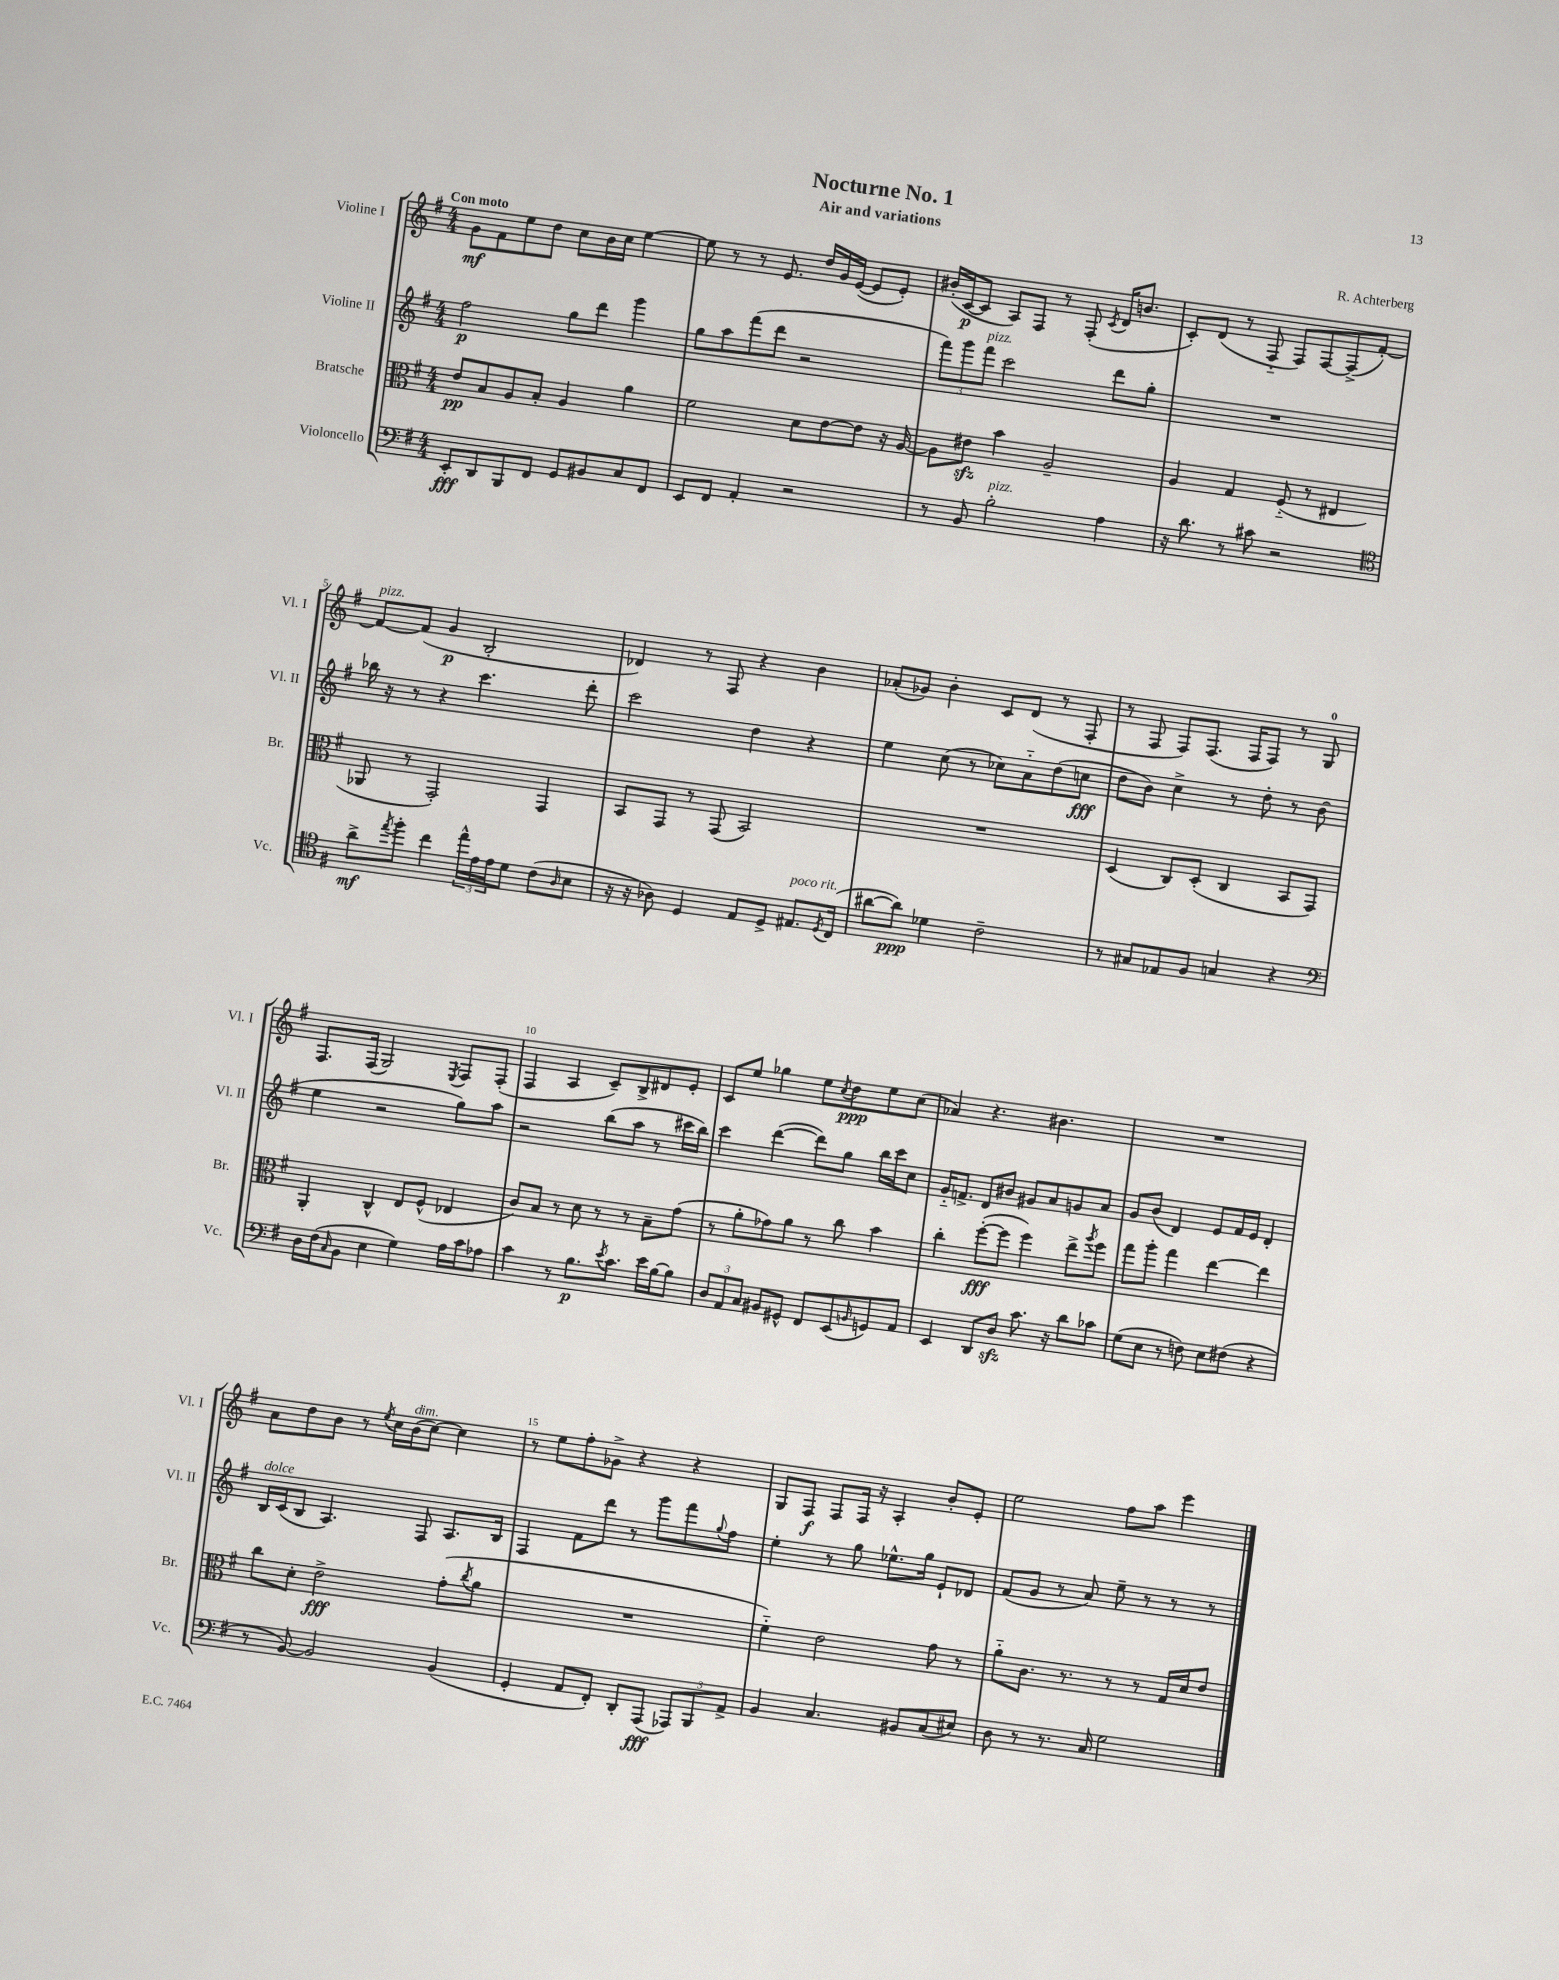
\header { title = "Nocturne No. 1" composer = "R. Achterberg" subtitle = "Air and variations" }
<<
\new StaffGroup <<
\new Staff = "s0" \with { instrumentName = "Violine I" shortInstrumentName = "Vl. I" } {
    \clef treble \key g \major \numericTimeSignature \time 4/4 \tempo "Con moto"
    g'8\mf fis'8 e''8 d''8 c''8 b'16 c''16 e''4~ |
    e''8 r8 r8 e'8. d''16 g'16 e'16~( e'8 e'8-.) |
    bis'16-.( c'16~\p c'8 a8) fis8 r8 fis8-.( \acciaccatura { c'8 } d'16 b'8. |
    c'8-.) d'8( r8 fis8-_ fis8) fis8~ fis8->( fis'8~-.) |
    fis'8~^\markup { \italic "pizz." } fis'8( g'4\p b2-. |
    des'4) r8 fis8 r4 b'4 |
    aes'8-.( ges'8) b'4-. c'8 d'8( r8 fis8-. |
    r8 fis8 fis8) fis8.( fis16 fis8) r8 g8-0 |
    fis8. fis16( g2) \acciaccatura { e8 } fis8 fis8-.( |
    fis4 a4 c'8--) b8-> dis'8 e'8-. |
    c'8 e''8 ges''4 e''8 \acciaccatura { c''8 } d''8\ppp e''8 c''8( |
    aes'4) r4. bis'4. |
    R1 |
    a'8 d''8 b'8 r8 \acciaccatura { e''8 } c''16 b'16^\markup { \italic "dim." }( c''8~) c''4 |
    r8 e''8 fis''8-. ges'8-> r4 r4 |
    g8 fis8\f fis8 fis16 r16 a4-. b'8-. e'8-. |
    e''2 fis''8 a''8 e'''4 \bar "|." |
}
\new Staff = "s1" \with { instrumentName = "Violine II" shortInstrumentName = "Vl. II" } {
    \clef treble \key g \major \numericTimeSignature \time 4/4
    fis''2\p g''8 d'''8 g'''4 |
    g''8 a''8 fis'''8( d'''8 r2 |
    \tuplet 3/2 { fis'''8) g'''8 fis'''8^\markup { \italic "pizz." } } c'''2 d'''8 g''8-. |
    R1 |
    bes''16 r16 r8 r4 c'''4. d'''8-. |
    c'''2 d''4 r4 |
    e''4 c''8( r8 ces''8) a'8-_ d''8( c''8\fff |
    d''8 b'8) c''4-> r8 d''8-. r8 b'8( |
    e''4 r2 g''8) a''8 |
    r2 b''8( a''8 r8 cis'''16 b''16) |
    c'''4 d'''4~( d'''8) g''8 b''16 c'''16 c''8 |
    g'16-_ f'8.-> d'8 bis'8 gis'8 a'8 g'8 a'8 |
    g'8 b'8( d'4) e'8 fis'16 e'16 d'4-. |
    b16^\markup { \italic "dolce" } c'16( b8 a4.) fis8 a8. b16 |
    fis4 fis'8 d'''8 r8 g'''8 fis'''8 \appoggiatura { g''8 } fis''8 |
    e''4-. r8 g''8 ees''8.-^ g''16 e'8-! des'8 |
    fis'8( g'8 r8 a'8) e''8-- r8 r8 r8 \bar "|." |
}
\new Staff = "s2" \with { instrumentName = "Bratsche" shortInstrumentName = "Br." } {
    \clef alto \key g \major \numericTimeSignature \time 4/4
    e'8\pp b8 a8 b8-. a4 a'4 |
    fis'2 d'8 e'8~ e'8 r16 a16~ |
    a8 eis'8\sfz b'4 a2-- |
    a4 g4 fis8-_( r8 eis4 |
    aes,8 r8 g,2-.) g,4 |
    b,8 g,8 r8 g,8( b,2) |
    R1 |
    d4( c8) d8-.( c4 b,8 g,8) |
    a,4-. c4-^ e8 fis8-^( ees4 |
    c'8) b8 r8 d'8 r8 r8 b8-- g'8( |
    r8 a'8-. ges'8) a'8 r8 c''8 b'4 |
    c''4-. fis''8~-.\fff( fis''8 fis''4) e''8-> \acciaccatura { a''8 } fis''8 |
    g''8 a''8-. g''4 e''4~ e''4 |
    c''8 d'8-. e'2->\fff g'8-.( \acciaccatura { c''8 } a'8 |
    R1 |
    fis'4-_) e'2 g'8 r8 |
    a'8-_ c'8. r8. r8 r8 g16 d'16 e'8 \bar "|." |
}
\new Staff = "s3" \with { instrumentName = "Violoncello" shortInstrumentName = "Vc." } {
    \clef bass \key g \major \numericTimeSignature \time 4/4
    e,8-.\fff d,8 b,,8 fis,8 g,8 bis,8 c8 fis,8 |
    e,8 fis,8 a,4-. r2 |
    r8 b,8 b2-.^\markup { \italic "pizz." } a4 |
    r16 d'8. r8 cis'8 r2 |
    \clef tenor a'8->\mf \acciaccatura { e''8 } fis''8-. c''4 \tuplet 3/2 { e''16-^ e'16 e'16 } d'8 c'8( \grace { a16 } b8 |
    r16 r16 aes8) d4 e8 d8-> eis8.^\markup { \italic "poco rit." } \acciaccatura { d8 } c16( |
    ais'8~ ais'8\ppp) des'4 c'2-- |
    r8 gis8 ees8 fis8 g4 r4 |
    \clef bass d16 fis16( \grace { c16 } b,8 e4 g4) a16 c'16 aes8 |
    c'4 r8 b8.\p \acciaccatura { e'8 } c'8. e'16 b16~ b8 |
    \tuplet 3/2 { d8 a,8 c8 } bis,8 gis,8-^ fis,8 e,8( \grace { b,16 } g,8) a,8 |
    e,4 d,8 d8\sfz c'8. r16 d'8 ces'8 |
    g8( e8 r8 f8) e8 fis8( r4 |
    r8 b,8~) b,2 b,4( |
    g,4-. a,8 fis,8-.) d,8-. a,,8\fff( \tuplet 3/2 { aes,,8) b,,8 a,8-> } |
    b,4 c4. bis,8 c8( eis8) |
    d8 r8 r8. c16 g2 \bar "|." |
}
>>
>>
\layout { \context { \Score \override BarNumber.break-visibility = ##(#f #t #t) barNumberVisibility = #(every-nth-bar-number-visible 5) } }
